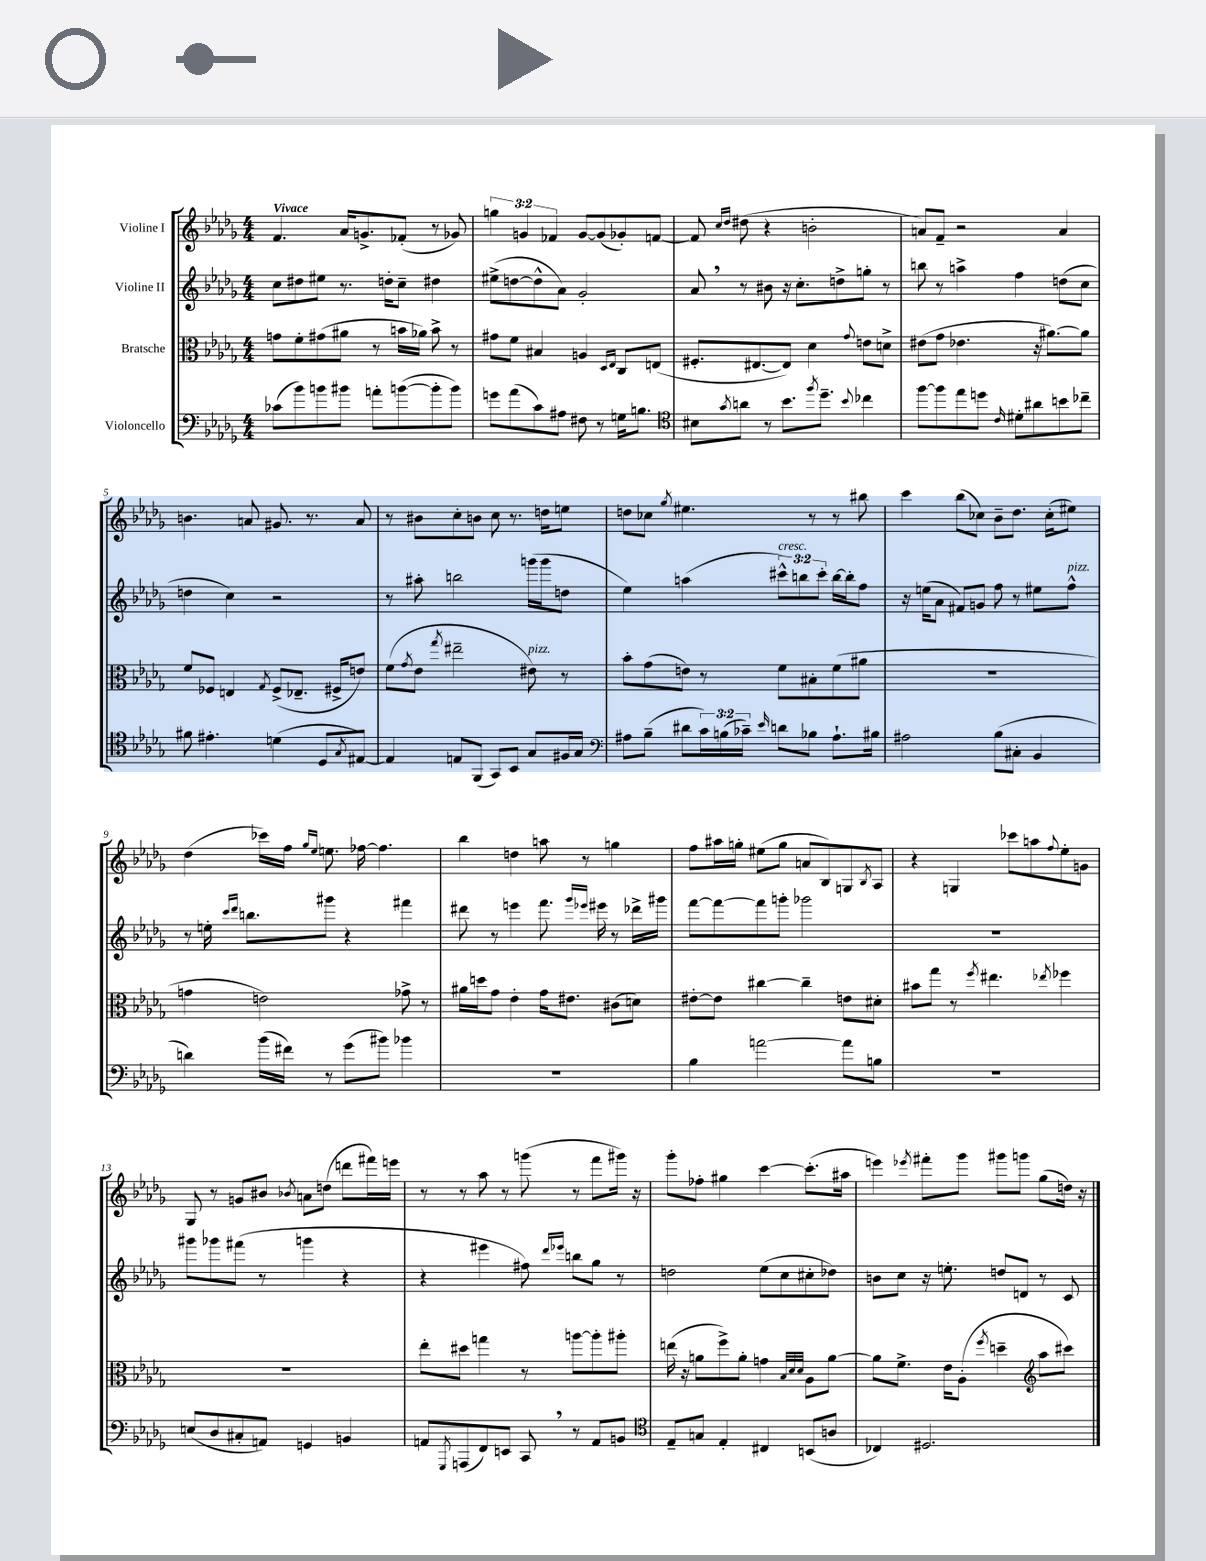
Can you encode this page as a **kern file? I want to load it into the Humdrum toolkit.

**kern	**kern	**kern	**kern
*staff4	*staff3	*staff2	*staff1
*clefF4	*clefC3	*clefG2	*clefG2
*k[b-e-a-d-g-]	*k[b-e-a-d-g-]	*k[b-e-a-d-g-]	*k[b-e-a-d-g-]
*M4/4	*M4/4	*M4/4	*M4/4
(8c-\L	8g\L	8cc\L	4.f/
8b-\)	8f'\	8dd#\	.
8b\	(8g#\	8ee#\J	.
8b#\J	8a#\J	8.r	16a-/LK
.	.	.	8.g^/
8a'\L	8r	.	.
.	.	16dd'\LK	.
([8b\	16b\LL	8cc~\J	(8f-'/J
.	16a-\JJ)	.	.
8b'\]	8b^\	4dd#\	8r
8b\J)	8r	.	8g-/)
=	=	=	=
8g\L	8g#\L	(8ee#^\L	6gg\
(8a-\	8f\J	[8dd\	.
.	.	.	6g/
8c\)	4B#/	8dd^^\]	.
.	.	.	6f-/
8A#\J	.	8a-\J)	.
8F#\	4A/	2g-'/	[8g/L
8r	.	.	(8g/]
.	16qqD-/LL	.	.
.	16qqE-/JJ	.	.
16G\LK	8C/L	.	8g-'/)
8.B\J	.	.	.
.	(8E/J	.	[8f/J
=	=	=	=
*clefC4	*	*	*
8B#\L	8.F#'/L	8a-/	8f/]
.	.	.	16qqcc/LL
8qg-/	.	.	16qqdd-/JJ
8a\J	.	8r	(8dd#\
.	[8.E#/	.	.
8r	.	8b#\	4r
8.b-\L	8E#/]J)	16r	.
.	.	8.cc'\L	.
.	4d-\	.	2b'\
8qff/	.	.	.
8.dd-~\J	.	.	.
.	.	8dd^\	.
8qqb-/	8qqg-/	.	.
4cc-\	8e\L	8gg'\J	.
.	8d^\J	8r	.
=	=	=	=
[8ff\L	(8e#\L	8bb\	8a/L)
8ff\]	8g-\J	8r	8f~/J
8ee-\	4.e-\	4aa^\	2r
8dd\J	.	.	.
16qqc/	.	.	.
8d#'\L	.	4ff\	.
8a#\	16r	.	.
.	[8.a#\L)	.	.
8b\	.	(8dd\L	4a/
8cc-~\J	8a#\]J	8cc\J	.
=	=	=	=
8f#\	8f/L	4dd\	4.b\
4.e#'\	8F-/J	.	.
.	4E/	4cc\)	.
.	.	.	8a/
.	8qG-/	.	.
(4d\	(8F-^/L	2r	8.g#/
.	8.E-~/J	.	.
.	.	.	8.r
8D-/L	.	.	.
.	16F#^/LK	.	.
8qG-/	.	.	.
[8E#/J)	8e/J)	.	8a/
=	=	=	=
4E#/]	(8f\L	8r	8r
.	8qg-/	.	.
.	8e-\J	8aa#'\	8b#\L
.	8qgg-/	.	.
8E/L	2ee#~\	2bb\	8cc'\
(8FF/J	.	.	8b\J
8GG-/L)	.	.	8cc\
8BB-/J	.	.	8.r
8G-/L	8e#\)	(16ggg\LL	.
.	.	16ggg\J	16dd\LK
16F#/L	8r	8dd\J	8ee\J
16G-/JJ	.	.	.
=	=	=	=
*clefF4	*	*	*
8A#\L	8b-'\L	4ee-\)	8dd\L
(8B-~\J	(8g-\	.	8cc-\J
.	.	.	8qgg-/
8d#\L	8e\J)	(4aa\	4.ee#\
24c\L)	8r	.	.
(24B\	.	.	.
24c-~\JJ)	.	.	.
16qqe-/	.	.	.
8d\L	8f\L	12ccc#^^\L)	.
.	.	12bb\	.
8B-\J	8B#'\	.	8r
.	.	12ccc#'\J	.
8.A#`\L	(8f\	[16bb\LL	8r
.	.	16bb'\]J	.
.	8a#\J	8ff\J	8bb#\
16B#\Jk	.	.	.
=	=	=	=
2A#\	1r	16r	4ccc\
.	.	(16ee\LK	.
.	.	8a-\J	.
.	.	8f#/L)	(8bb-\L
.	.	8g/J	8cc-\J)
(8B-\L	.	8ff\	8b-~\L
8C#'\J	.	8r	8.dd-\J
4BB-/	.	8ee#\L	.
.	.	.	(16cc-'\LK
.	.	8ff^^\J	8ee#\J)
=	=	=	=
4d\)	4g\	8r	(4dd-\
.	.	16ee'\	.
.	.	16qqccc/LL	.
.	.	16qqddd-/JJ	.
.	.	8.bb\L	.
(16b-\LL	2e\)	.	16ccc-\LL)
16f#\JJ)	.	.	16ff\JJ
.	.	.	16qqgg-/LL
.	.	.	16qqee-/JJ
8r	.	8ggg#\J	8.ee\
(8g-\L	.	4r	.
.	.	.	[16ff-\
8b#\J)	.	.	4.ff-\]
4b-\	8g-^\	4fff#\	.
.	8r	.	.
=	=	=	=
1r	16a#\LL	8ddd#\	4bb-\
.	16dd\J	.	.
.	8g-\J	8r	.
.	4e-'\	4eee\	4dd\
.	16g-\LK	8.fff\	8aa\
.	8.e#\J	.	.
.	.	.	8r
.	.	16qqggg-/LL	.
.	.	16qqeee-/JJ	.
.	.	16eee#\	.
.	(8c#\L	8r	4gg\
.	8d\J)	16ddd-^\LL	.
.	.	16ggg#\JJ	.
=	=	=	=
4B-\	[8e#'\L	[8fff\L	8ff\L
.	8e#\]J	8fff\_	16aa#\L
.	.	.	16gg'\JJ
[2a\	[4cc#\	8fff\]	(8ee#\L
.	.	8ggg'\J	8gg\J
.	4cc#~\]	2ggg-\	8a/L
.	.	.	8B-/)
8a\]L	8e\L	.	8G/
.	.	.	8qB-/
8B\J	8d#'\J	.	8A-/J
=	=	=	=
1r	8b#\L	1r	4r
.	8gg-\J	.	.
.	8r	.	4G/
.	8qff/	.	.
.	4.ee#\	.	.
.	.	.	8ccc-\L
.	.	.	8aa\
.	8qee-/	.	8qqff/
.	4ff-\	.	8ee-'\
.	.	.	8g\J
=	=	=	=
(8E/L	1r	8ggg#\L	8G-/
8D-/	.	8ggg-\	8r
8C#'/	.	(8fff#\J	8g/L
8AA/J)	.	8r	8b#/J
.	.	.	8qb-/
4GG/	.	4ggg\	8a\L
.	.	.	(8dd\J
4BB/	.	4r	8ddd\L
.	.	.	16fff#\L)
.	.	.	16eee\JJ
=	=	=	=
8AA/L	8ee-'\L	4r	8r
8qGGG-/	.	.	.
(8AAA/	8dd#\J	.	8r
8FF/)	4gg\	4eee#\	8aa-\
8EE/J	.	.	8r
8CC/	8r	8ff#\)	(8ggg\
.	.	16qqddd-/LL	.
.	.	16qqeee-/JJ	.
8r	[8aa\L	8bb\L	8r
8AA/L	8aa'\]	8gg-\J	8fff\L
8BB/J	8aa#'\J	8r	16ggg#\Jk)
.	.	.	16r
=	=	=	=
*clefC4	*	*	*
8E-~/L	(16ee\	2dd\	8ggg-'\L
.	16r	.	.
8G/J	8a\L	.	8ff-'\J
4E-'/	8ff^\)	.	4gg#\
.	8a'\J	.	.
4C#/	4g\	(8ee-\L	[4ccc\
.	.	8cc\	.
.	32qqB-/LLL	.	.
.	32qqd-/	.	.
.	32qqd-/JJJ	.	.
(8BB/L	8A-\L	8cc#'\	(8.ccc'\]L
8A/J	[8a\J	8dd-\J)	.
.	.	.	16aa#\Jk
=	=	=	=
4C-/)	8a\]L	8b\L	4eee\)
.	8.f^\J	8cc\J	.
.	.	.	8qeee-/
2.D#/	.	16r	8fff#'\L
.	16e-\LK	8.ee'\	.
.	(8A-'\J	.	8ggg-\J
.	8qff/	.	.
.	4dd~\	8dd/L	8ggg#\L
.	.	8d/J	8ggg\J
*	*clefG2	*	*
.	8aa-\L	8r	(8gg-\L
.	8ccc#\J)	8c/	16dd\Jk)
.	.	.	16r
==	==	==	==
*-	*-	*-	*-
